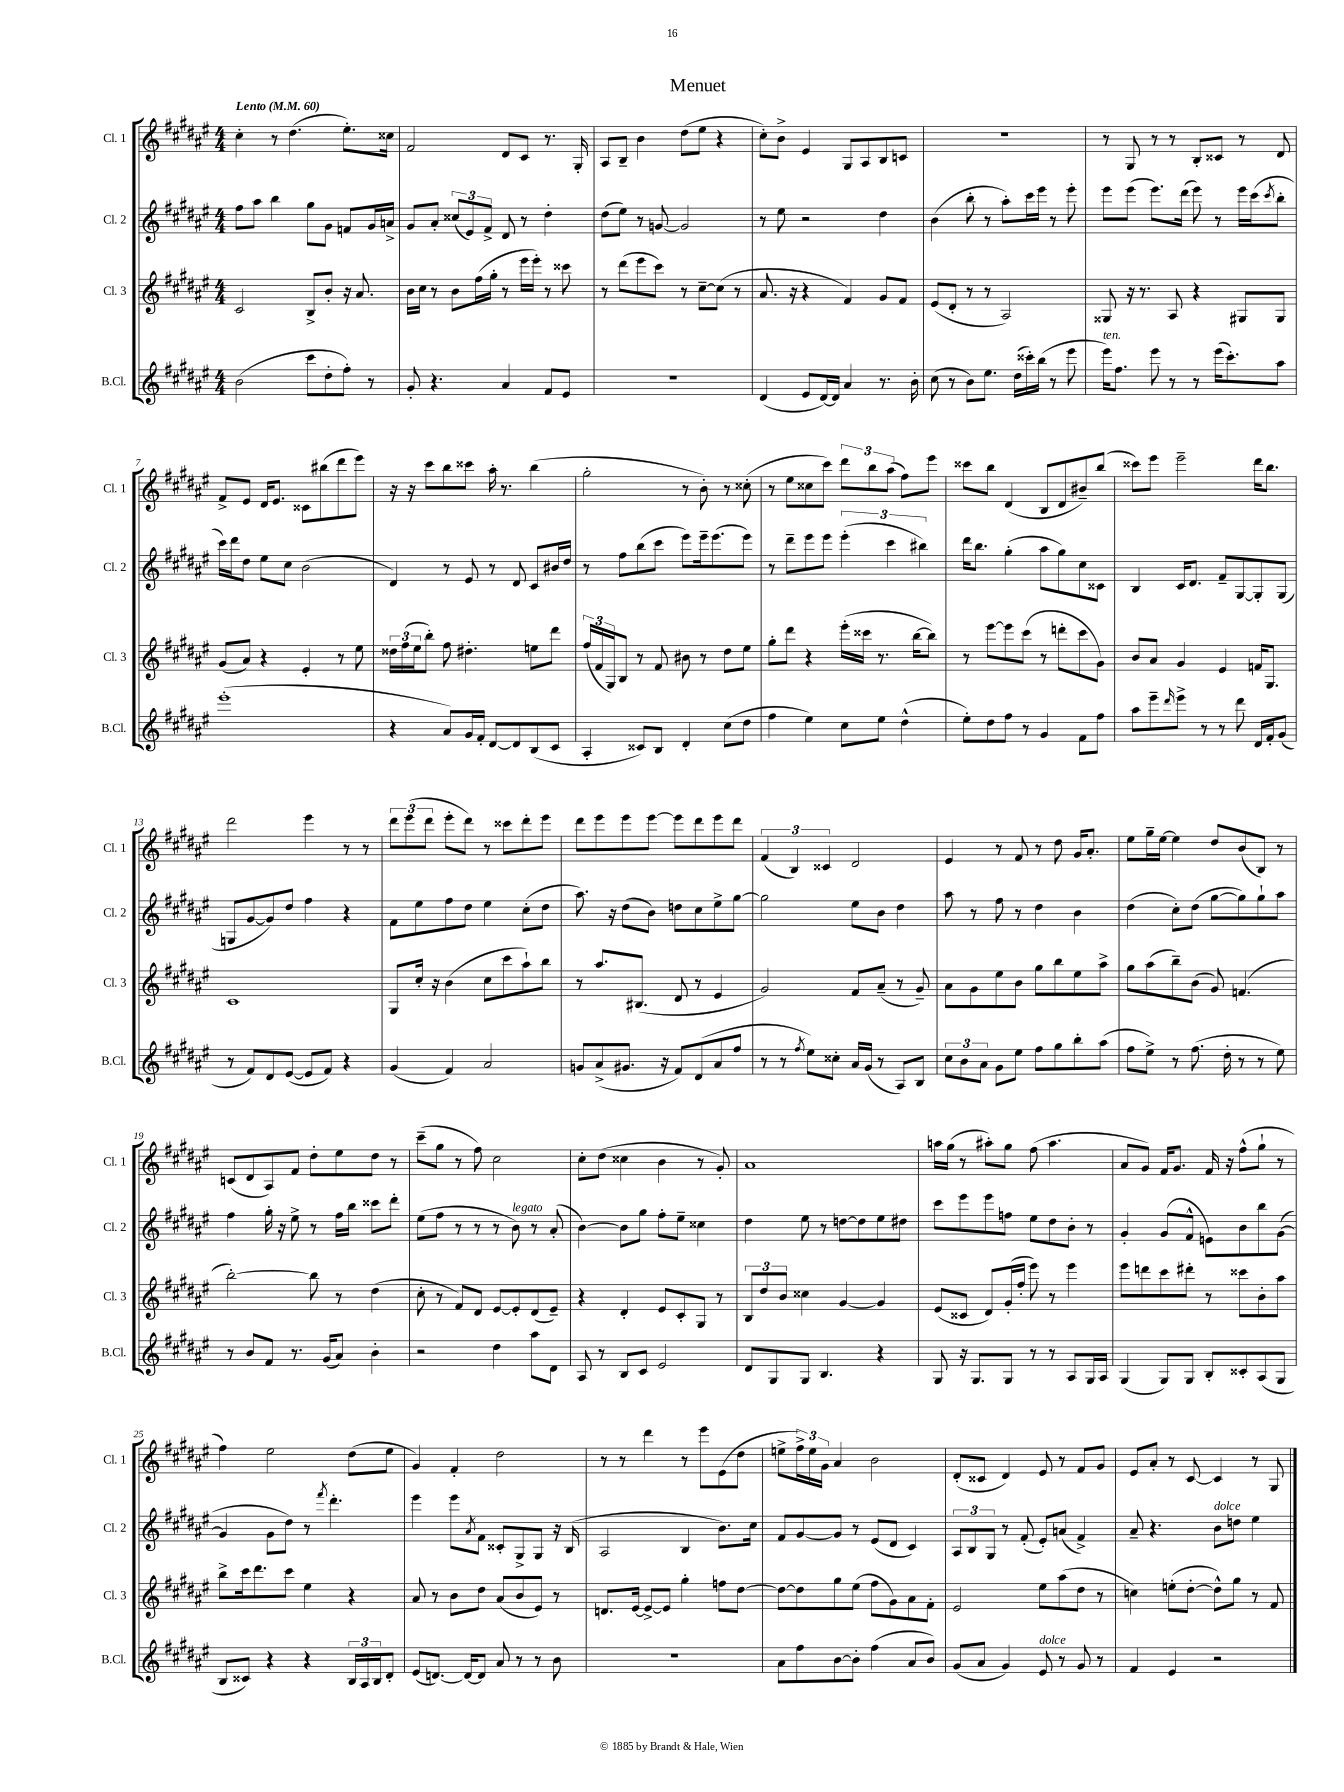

**kern	**kern	**kern	**kern
*staff4	*staff3	*staff2	*staff1
*clefG2	*clefG2	*clefG2	*clefG2
*k[f#c#g#d#a#e#]	*k[f#c#g#d#a#e#]	*k[f#c#g#d#a#e#]	*k[f#c#g#d#a#e#]
*M4/4	*M4/4	*M4/4	*M4/4
*MM60	*MM60	*MM60	*MM60
(2b	2c#	8ff#	4cc#'
.	.	8aa#	.
.	.	4bb	8r
.	.	.	(4.dd#
8ccc#	8B^	8gg#	.
8dd#'	8b'	8g#	.
8ff#')	16r	8f	8.ee#')
.	8.a#	.	.
8r	.	16g#	.
.	.	16a^	16cc##
=	=	=	=
8g#'	16b	8g#	2f#
.	16cc#	.	.
4.r	8r	8a#'	.
.	8b	(12cc##	.
.	.	12e#)	.
.	(16ff#	.	.
.	.	12f#^	.
.	16gg#'	.	.
4a#	8r	8d#	8d#
.	16eee#	8r	8c#
.	16eee#')	.	.
8f#	8r	4dd#'	8.r
8e#	8ccc##	.	.
.	.	.	16G#'
=	=	=	=
1r	8r	(8dd#	8A#
.	(8ddd#	8ee#)	8B~
.	8eee#	8r	4b
.	8ccc#)	[8g	.
.	8r	2g]	(8dd#
.	[8cc#~	.	8ee#
.	(8cc#]	.	4r
.	8r	.	.
=	=	=	=
(4d#	8.a#	8r	8cc#')
.	.	8ee#	8b^
.	16r	.	.
8e#	4r	2r	4e#
[16d#)	.	.	.
16d#]	.	.	.
4a#	4f#)	.	8G#
.	.	.	8A#
8.r	8g#	4dd#	8B
.	8f#	.	8c
16b'	.	.	.
=	=	=	=
(8cc#	(8e#	(4b	1r
8r	8d#'	.	.
8b)	8r	8bb'	.
8.ee#	8r	8r	.
.	2A#)	8aa#')	.
(16dd#	.	.	.
16ccc##')	.	16ccc#	.
(16bb	.	16eee#	.
8r	.	8r	.
8eee#	.	8eee#'	.
=	=	=	=
16eee#)	8G##	8eee#	8r
8.ff#	.	.	.
.	16r	(8eee#	8G#
.	8.r	.	.
8eee#	.	8.eee#)	8r
8r	8A#	.	8r
.	.	(16ddd#	.
8r	4r	8eee#)	8B'
(16eee#	.	8r	8c##
8.ccc#')	.	.	.
.	8G#	16eee#	8r
.	.	(16ccc#	.
.	.	8qccc#	.
8aa#	8G#	8bb'	8d#
=	=	=	=
(1eee#'	(8g#	16ccc#)	8f#^
.	.	16ddd#	.
.	8a#)	8dd#	8e#
.	4r	8ee#	16d#
.	.	.	8.e#
.	.	8cc#	.
.	4e#'	(2b	8c##
.	.	.	(8bb#
.	8r	.	8ddd#
.	8ee#	.	8eee#)
=	=	=	=
4r	24dd##	4d#)	16r
.	(24ff#	.	.
.	.	.	16r
.	24ee#	.	.
.	8bb')	.	8ccc#
8a#)	8ff#	8r	8bb
16g#	4.dd#'	8e#	8ccc##
16f#'	.	.	.
[8d#	.	8r	16aa#'
.	.	.	8.r
8d#]	.	8d#	.
(8B	8ee	8c#	(4bb
8c#	8ddd#	16b#	.
.	.	16dd#	.
=	=	=	=
4A#'	(24ff#	8r	2gg#'
.	24f#	.	.
.	24G#)	.	.
.	8B	8ff#	.
8c##)	8r	(8bb	.
8B	8f#	8ccc#	.
4d#'	8b#	8eee#)	8r
.	8r	16eee#~	8b')
.	.	(8.eee#	.
(8cc#	8dd#	.	8r
8dd#	8ee#	8eee#)	(8cc##'
=	=	=	=
4ff#	8gg#'	8r	8r
.	8ddd#	8ddd#~	8ee#
4ee#)	4r	8eee#	8cc##
.	.	8eee#	8ccc#)
8cc#	(16eee#'	(6eee#'	12ddd#
.	16ccc##	.	.
.	.	.	12bb
8ee#	8.r	.	.
.	.	6ccc#	(12aa#
(4dd#^^	.	.	8ff#)
.	[16bb	.	.
.	.	6bb#)	.
.	8bb])	.	8eee#
=	=	=	=
8ee#')	8r	16ddd#	8ccc##
.	.	8.bb	.
8dd#	[8eee#	.	8bb
8ff#	8eee#]	(4gg#'	(4d#
8r	(8ccc#	.	.
4g#	8r	8aa#	8B
.	8ddd'	8gg#)	8d#
8f#	8ccc#	8cc#	8b#~)
8ff#	8g#)	8c##	(8bb
=	=	=	=
8aa#	8b	4B	8ccc##)
8eee#~	8a#	.	8eee#
16qqddd#	.	.	.
8eee#^	4g#	16c#	2eee#~
.	.	8.d#	.
8r	.	.	.
8r	4e#	8f#~	.
8ddd#	.	[8G#	.
16d#	16f	8G#']	16ddd#
16f#'	8.G#	.	8.bb
(8g#	.	(8G#	.
=	=	=	=
8r	1c#	8G	2ddd#
8f#)	.	[8g#	.
8d#	.	8g#])	.
([8e#	.	8dd#	.
8e#]	.	4ff#	4eee#
8f#)	.	.	.
4r	.	4r	8r
.	.	.	8r
=	=	=	=
(4g#	8G#	8f#	12ddd#
.	.	.	(12eee#
.	16cc#'	8ee#	.
.	.	.	12ddd#
.	16r	.	.
4f#)	(4b	8ff#	8eee#'
.	.	8dd#	8ddd#)
2a#	8cc#	4ee#	8r
.	8ccc#	.	8ccc##
.	8aa#`)	(8cc#'	8ddd#'
.	8bb	8dd#	8eee#
=	=	=	=
8g	8r	8.aa#)	8ddd#
(8a#^	8.aa#	.	8eee#
.	.	16r	.
8.g#	.	(8dd#	8eee#
.	(8.B#	.	.
.	.	8b)	[8eee#
16r	.	.	.
8f#)	8d#	8dd	8eee#]
(8d#	8r	8cc#	8ddd#
8a#	4e#	8ee#^	8eee#
8ff#	.	[8gg#	8ddd#
=	=	=	=
8r	2g#)	2gg#]	(6f#
8r	.	.	.
.	.	.	6B)
8qff#	.	.	.
8ee#)	.	.	.
.	.	.	6c##
8cc##'	.	.	.
16a#	8f#	8ee#	2d#
(16g#	.	.	.
8r	(8a#~	8b	.
8A#)	8r	4dd#	.
8B	8g#~)	.	.
=	=	=	=
12cc#	8a#	8aa#	4e#
12b	.	.	.
.	8g#	8r	.
12a#	.	.	.
8g#	8ee#	8ff#	8r
8ee#	8b	8r	8f#
8ff#	8gg#	4dd#	8r
8gg#	8bb	.	8dd#
8bb'	8ee#	4b	16g#
.	.	.	8.a#'
(8aa#	8aa#^	.	.
=	=	=	=
8ff#	8gg#	(4dd#	8ee#
8ee#^)	(8aa#	.	16gg#~
.	.	.	[16ee#
8r	8bb~)	8cc#')	4ee#]
(8.ff#	(8b	(8dd#	.
.	8g#)	[8gg#	8dd#
16dd#'	.	.	.
8r	(4.f	8gg#])	(8b
8r	.	8gg#`	8B)
8ee#)	.	8aa#	8r
=	=	=	=
8r	[2bb')	4ff#	(8c
8b	.	.	8d#
8f#	.	16gg#'	8A#)
.	.	16r	.
8.r	.	8ee#^	8f#
.	8bb]	8r	8dd#'
(16g#	.	.	.
8a#)	8r	16ff#	8ee#
.	.	16bb	.
4b'	(4dd#	8ccc##	8dd#
.	.	8ddd#'	8r
=	=	=	=
2r	8cc#'	(8ee#	(8ccc#~
.	8r	8ff#	8gg#
.	8f#)	8r	8r
.	8d#	8r	8ff#)
4dd#	[8e#	8r	2cc#
.	8e#']	8b)	.
8aa#	(8d#	8r	.
8d#	8e#~)	(8a#'	.
=	=	=	=
8A#	4r	[4b)	8cc#'
8r	.	.	(8dd#
8B	4d#'	8b]	4cc##
8c#	.	8gg#	.
2e#	8e#	8ff#'	4b
.	8c#'	8ee#~	.
.	8G#	4cc##	8r
.	8r	.	8g#')
=	=	=	=
8d#	12B	4dd#	1a#
.	12dd#	.	.
8G#	.	.	.
.	12b	.	.
8G#	4cc##	8ee#	.
4.B	.	8r	.
.	[4g#	[8dd	.
.	.	8dd]	.
4r	4g#]	8ee#	.
.	.	8dd#	.
=	=	=	=
8G#	(8e#	8ccc#	16aa
.	.	.	(16gg#
16r	8c##	8eee#	8r
8.G#	.	.	.
.	8d#)	8eee#	8aa#')
8G#	(16g#'	8ff	8gg#
.	16ff#'	.	.
8r	8eee#)	8ee#	(8ff#
8r	8r	8dd#	4.aa#
8A#	4eee#	8b'	.
16G#	.	8r	.
16A#	.	.	.
=	=	=	=
(4G#	8eee#	4g#'	8a#
.	8ddd	.	8g#)
8G#)	8ccc#	(8g#	16f#
.	.	.	8.g#
8G#	8ddd#'	8f#^^	.
8B'	8r	8e)	16f#
.	.	.	16r
8c##'	8ccc##	8b	(8ff#^^
(8A#	8b'	8bb	8gg#`
8G#	8aa#	([8g#	8r
=	=	=	=
8B	8bb^	4g#]	4ff#)
8c##)	16ccc#	.	.
.	8.ddd#	.	.
4r	.	8g#	2ee#
.	8ccc#	8dd#)	.
4r	4ee#	8r	.
.	.	8qfff#	.
.	.	4.ddd#'	.
24B	4r	.	(8dd#
24A#	.	.	.
24B	.	.	.
8d#'	.	.	8ee#
=	=	=	=
(8e#	8a#	4eee#	4g#)
[8.d)	8r	.	.
.	8b	8eee#	4f#'
16d_	.	.	.
.	.	8qa#	.
8d]	8dd#	8f#	.
8a#	(8a#	8c##'	2dd#
8r	8b	8G#^	.
8r	8e#)	8G#	.
8b	8r	16r	.
.	.	(16B	.
=	=	=	=
1r	8.d	2A#	8r
.	.	.	8r
.	[16e#	.	.
.	8e#^_	.	4ddd#
.	8e#]	.	.
.	4gg#'	4B	8r
.	.	.	8eee#
.	8ff	8.b)	(8e#
.	[8dd#	.	8dd#
.	.	16cc#	.
=	=	=	=
8a#	8dd#_	8f#	8ee^
8ff#	8dd#]	[8g#	24ff#^)
.	.	.	24ee
.	.	.	24g#
[8b	8gg#	8g#]	4a#
8b']	(8ee#	8r	.
(4ff#	8ff#	(8e#	2b
.	8g#)	8d#	.
8a#	8a#	4c#)	.
8b)	8f#'	.	.
=	=	=	=
(8g#	2e#	12A#	(8d#'
.	.	12B	.
8a#	.	.	8c##
.	.	12G#	.
4g#)	.	8r	4d#)
.	.	(8f#'	.
8e#	8ee#	8e#')	8e#
8r	(8aa#	(8a	8r
8g#	8dd#	4f#^)	8f#
8r	8r	.	8g#
=	=	=	=
4f#	4cc)	8a#~	8e#
.	.	4.r	8a#'
4e#	(8ee'	.	8r
.	[8dd#'	.	[8c#
2r	8dd#^^])	8b	4c#]
.	8gg#	8dd	.
.	8r	4ee#	8r
.	8f#	.	8G#
==	==	==	==
*-	*-	*-	*-
